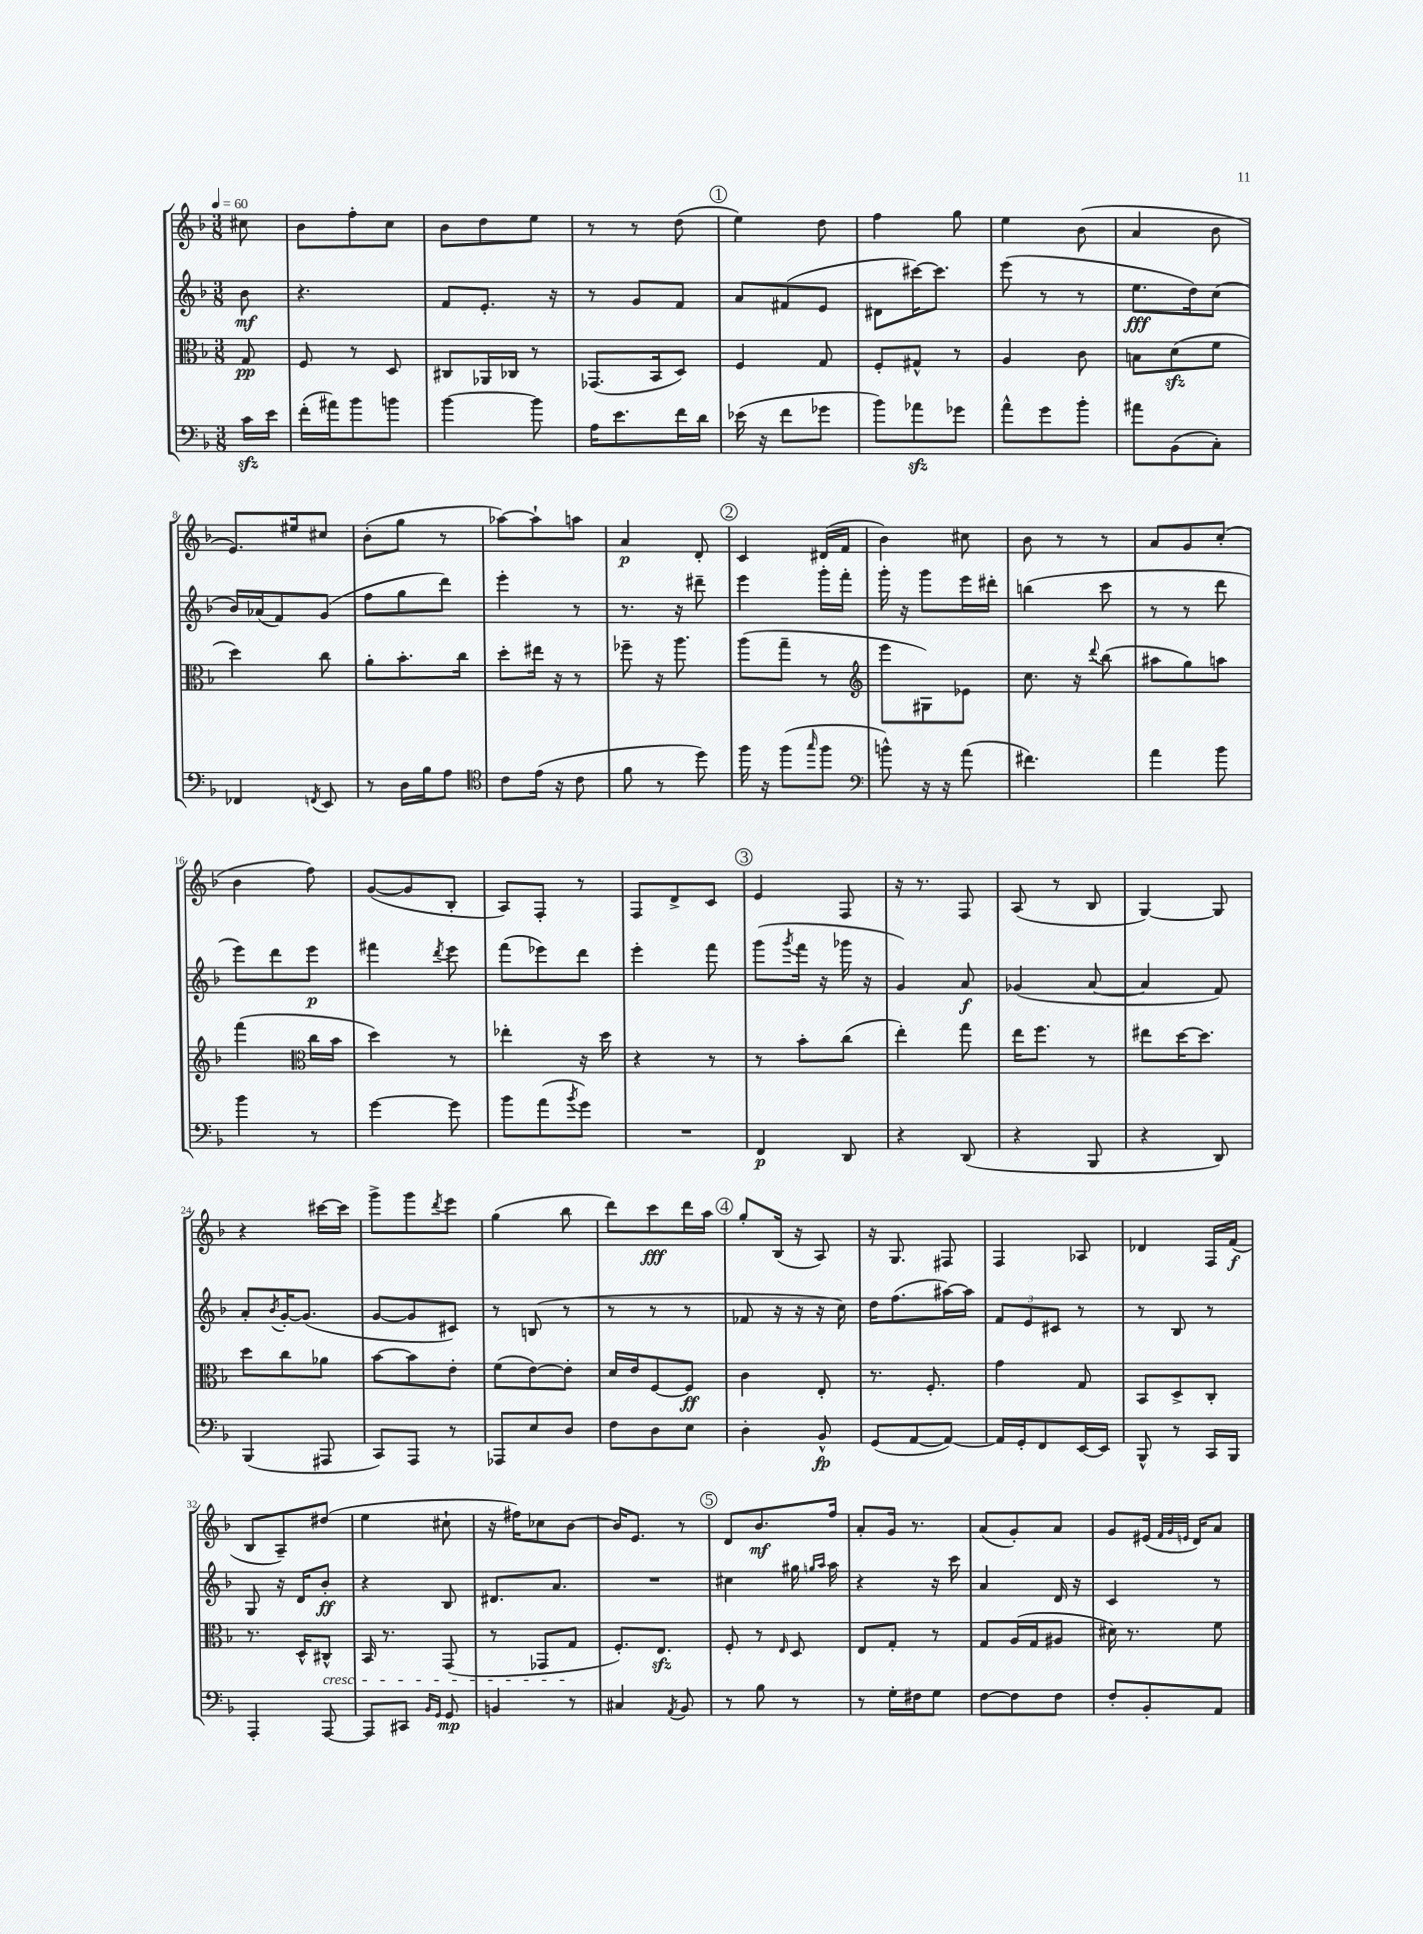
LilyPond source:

<<
\new StaffGroup <<
\new Staff = "s0" {
    \clef treble \key f \major \numericTimeSignature \time 3/8 \partial 8 \tempo 4 = 60
    cis''8 |
    bes'8 f''8-. c''8 |
    bes'8 d''8 e''8 |
    r8 r8 d''8( |
    \mark \markup { \circle "1" } e''4) d''8 |
    f''4 g''8 |
    e''4 bes'8( |
    a'4 bes'8 |
    e'8.) eis''16 cis''8 |
    bes'8-.( g''8 r8 |
    aes''8~) aes''8-! a''8 |
    a'4\p d'8-. |
    \mark \markup { \circle "2" } c'4 dis'16( f'16 |
    bes'4) cis''8 |
    bes'8 r8 r8 |
    a'8 g'8 c''8-.( |
    bes'4 f''8) |
    g'8~( g'8 bes8-. |
    a8) f8-. r8 |
    f8 d'8-> c'8 |
    \mark \markup { \circle "3" } e'4 f8 |
    r16 r8. f8 |
    a8( r8 bes8 |
    g4~) g8 |
    r4 cis'''16~ cis'''16 |
    g'''8-> g'''8 \acciaccatura { d'''8 } e'''8 |
    g''4( bes''8 |
    d'''8) c'''8\fff d'''16 a''16 |
    \mark \markup { \circle "4" } g''8-. bes16( r16 a8) |
    r16 g8. fis8 |
    f4 aes8 |
    des'4 f16 f'16\f( |
    bes8 a8--) dis''8( |
    e''4 cis''8-! |
    r16 fis''16) ces''8 bes'8~ |
    bes'16 e'8. r8 |
    \mark \markup { \circle "5" } d'8 bes'8.\mf f''16 |
    a'8-. g'16 r8. |
    a'8( g'8-.) a'8 |
    g'8 eis'16( \grace { f'32 g'32 e'32 } d'16) a'8 \bar "|." |
}
\new Staff = "s1" {
    \clef treble \key f \major \numericTimeSignature \time 3/8 \partial 8
    bes'8\mf |
    r4. |
    f'8 e'8.-. r16 |
    r8 g'8 f'8 |
    \mark \markup { \circle "1" } a'8 fis'8( e'8 |
    dis'8 cis'''16~) cis'''8. |
    e'''8( r8 r8 |
    e''8.\fff d''16) c''8( |
    bes'16) aes'16( f'8) g'8( |
    f''8 g''8 d'''8) |
    e'''4-. r8 |
    r8. r16 dis'''8-- |
    \mark \markup { \circle "2" } e'''4 g'''16-. f'''16-. |
    g'''16-. r16 g'''8 e'''16 dis'''16-. |
    b''4( c'''8 |
    r8 r8 d'''8 |
    e'''8) d'''8 e'''8\p |
    fis'''4 \acciaccatura { d'''8 } e'''8 |
    f'''8( ees'''8) d'''8 |
    e'''4-. f'''8 |
    \mark \markup { \circle "3" } g'''8( \acciaccatura { g'''8 } f'''16 r16 ges'''16 r16 |
    g'4) a'8\f |
    ges'4( a'8~ |
    a'4 f'8) |
    a'8-. \acciaccatura { bes'8 } g'16~-. g'8.( |
    g'8~ g'8 cis'8) |
    r8 b8( r8 |
    r8 r8 r8 |
    \mark \markup { \circle "4" } fes'8 r16 r16 r16 c''16) |
    d''16 f''8.( ais''16~) ais''16 |
    \tuplet 3/2 { f'8 e'8 cis'8 } r8 |
    r8 bes8 r8 |
    g8 r16 d'16 bes'8-.\ff |
    r4 bes8 |
    dis'8. a'8. |
    R4. |
    \mark \markup { \circle "5" } cis''4 gis''16 \grace { g''16 a''16 } a''16 |
    r4 r16 c'''16 |
    a'4 d'16 r16 |
    c'4 r8 \bar "|." |
}
\new Staff = "s2" {
    \clef alto \key f \major \numericTimeSignature \time 3/8 \partial 8
    g8\pp |
    f8 r8 d8 |
    cis8 aes,16 ces16 r8 |
    ges,8.( bes,16 d8) |
    \mark \markup { \circle "1" } f4 g8 |
    f8-. gis8-^ r8 |
    a4 c'8 |
    b8 d'8\sfz( f'8 |
    d''4) c''8 |
    a'8-. bes'8.-. c''16 |
    d''8-. eis''16 r16 r8 |
    fes''8-- r16 a''8. |
    \mark \markup { \circle "2" } a''8( g''8-- r8 |
    \clef treble e'''8 gis8) ees'8 |
    c''8. r16 \appoggiatura { d'''8 } bes''8( |
    ais''8 g''8) a''8 |
    f'''4( \clef alto c''16 bes'16 |
    d''4) r8 |
    ees''4-. r16 d''16 |
    r4 r8 |
    \mark \markup { \circle "3" } r8 bes'8-. c''8( |
    e''4-.) g''8 |
    e''16 f''8. r8 |
    eis''8 d''16~ d''8. |
    d''8 c''8 aes'8 |
    bes'8~ bes'8 e'8-. |
    f'8( e'8~) e'8-. |
    d'16 e'16 f8~ f8\ff |
    \mark \markup { \circle "4" } c'4 e8-. |
    r8. f8.-. |
    g'4 g8 |
    bes,8 d8-> c8-. |
    r8. d16-^ cis8-^\cresc |
    bes,16 r8. g,8( |
    r8 ges,8 g8\! |
    f8.-.) e8.\sfz |
    \mark \markup { \circle "5" } f8-. r8 \grace { e16 } d8 |
    e8 g8-. r8 |
    g8 a16( g16 ais8 |
    dis'16) r8. f'8 \bar "|." |
}
\new Staff = "s3" {
    \clef bass \key f \major \numericTimeSignature \time 3/8 \partial 8
    c'16\sfz e'16 |
    f'16-.( ais'16) bes'8 b'8 |
    bes'4~ bes'8 |
    a16 e'8. f'16 d'16 |
    \mark \markup { \circle "1" } ees'16( r16 f'8 ges'8 |
    bes'8) aes'8\sfz ges'8 |
    a'8-^ g'8 bes'8-. |
    ais'8 bes,8( c8-.) |
    fes,4 \acciaccatura { f,8 } e,8 |
    r8 d16 bes16 a8 |
    \clef tenor c'8 e'16( r16 c'8 |
    f'8 r8 d''8) |
    \mark \markup { \circle "2" } f''16 r16 f''8( \grace { g''16 } f''8 |
    \clef bass b'8-^) r16 r16 a'8( |
    fis'4.) |
    a'4 bes'8 |
    bes'4 r8 |
    g'4~ g'8 |
    bes'8 a'8( \acciaccatura { bes'8 } g'8) |
    R4. |
    \mark \markup { \circle "3" } f,4\p d,8 |
    r4 d,8( |
    r4 bes,,8 |
    r4 d,8) |
    bes,,4( ais,,8 |
    c,8) a,,8 r8 |
    aes,,8 e8 d8 |
    f8 d8 e8 |
    \mark \markup { \circle "4" } d4-. bes,8-^\fp |
    g,8( a,8~ a,8~) |
    a,16 g,16-. f,8 e,16~ e,16 |
    bes,,8-^ r8 c,16 bes,,16 |
    a,,4-. a,,8~ |
    a,,8 cis,8 \grace { bes,16 g,16 } g,8\mp |
    b,4 r8 |
    cis4 \acciaccatura { a,8 } bes,8 |
    \mark \markup { \circle "5" } r8 bes8 r8 |
    r8 g16-. fis16 g8 |
    f8~ f8 f8 |
    f8-. bes,8-. a,8 \bar "|." |
}
>>
>>
